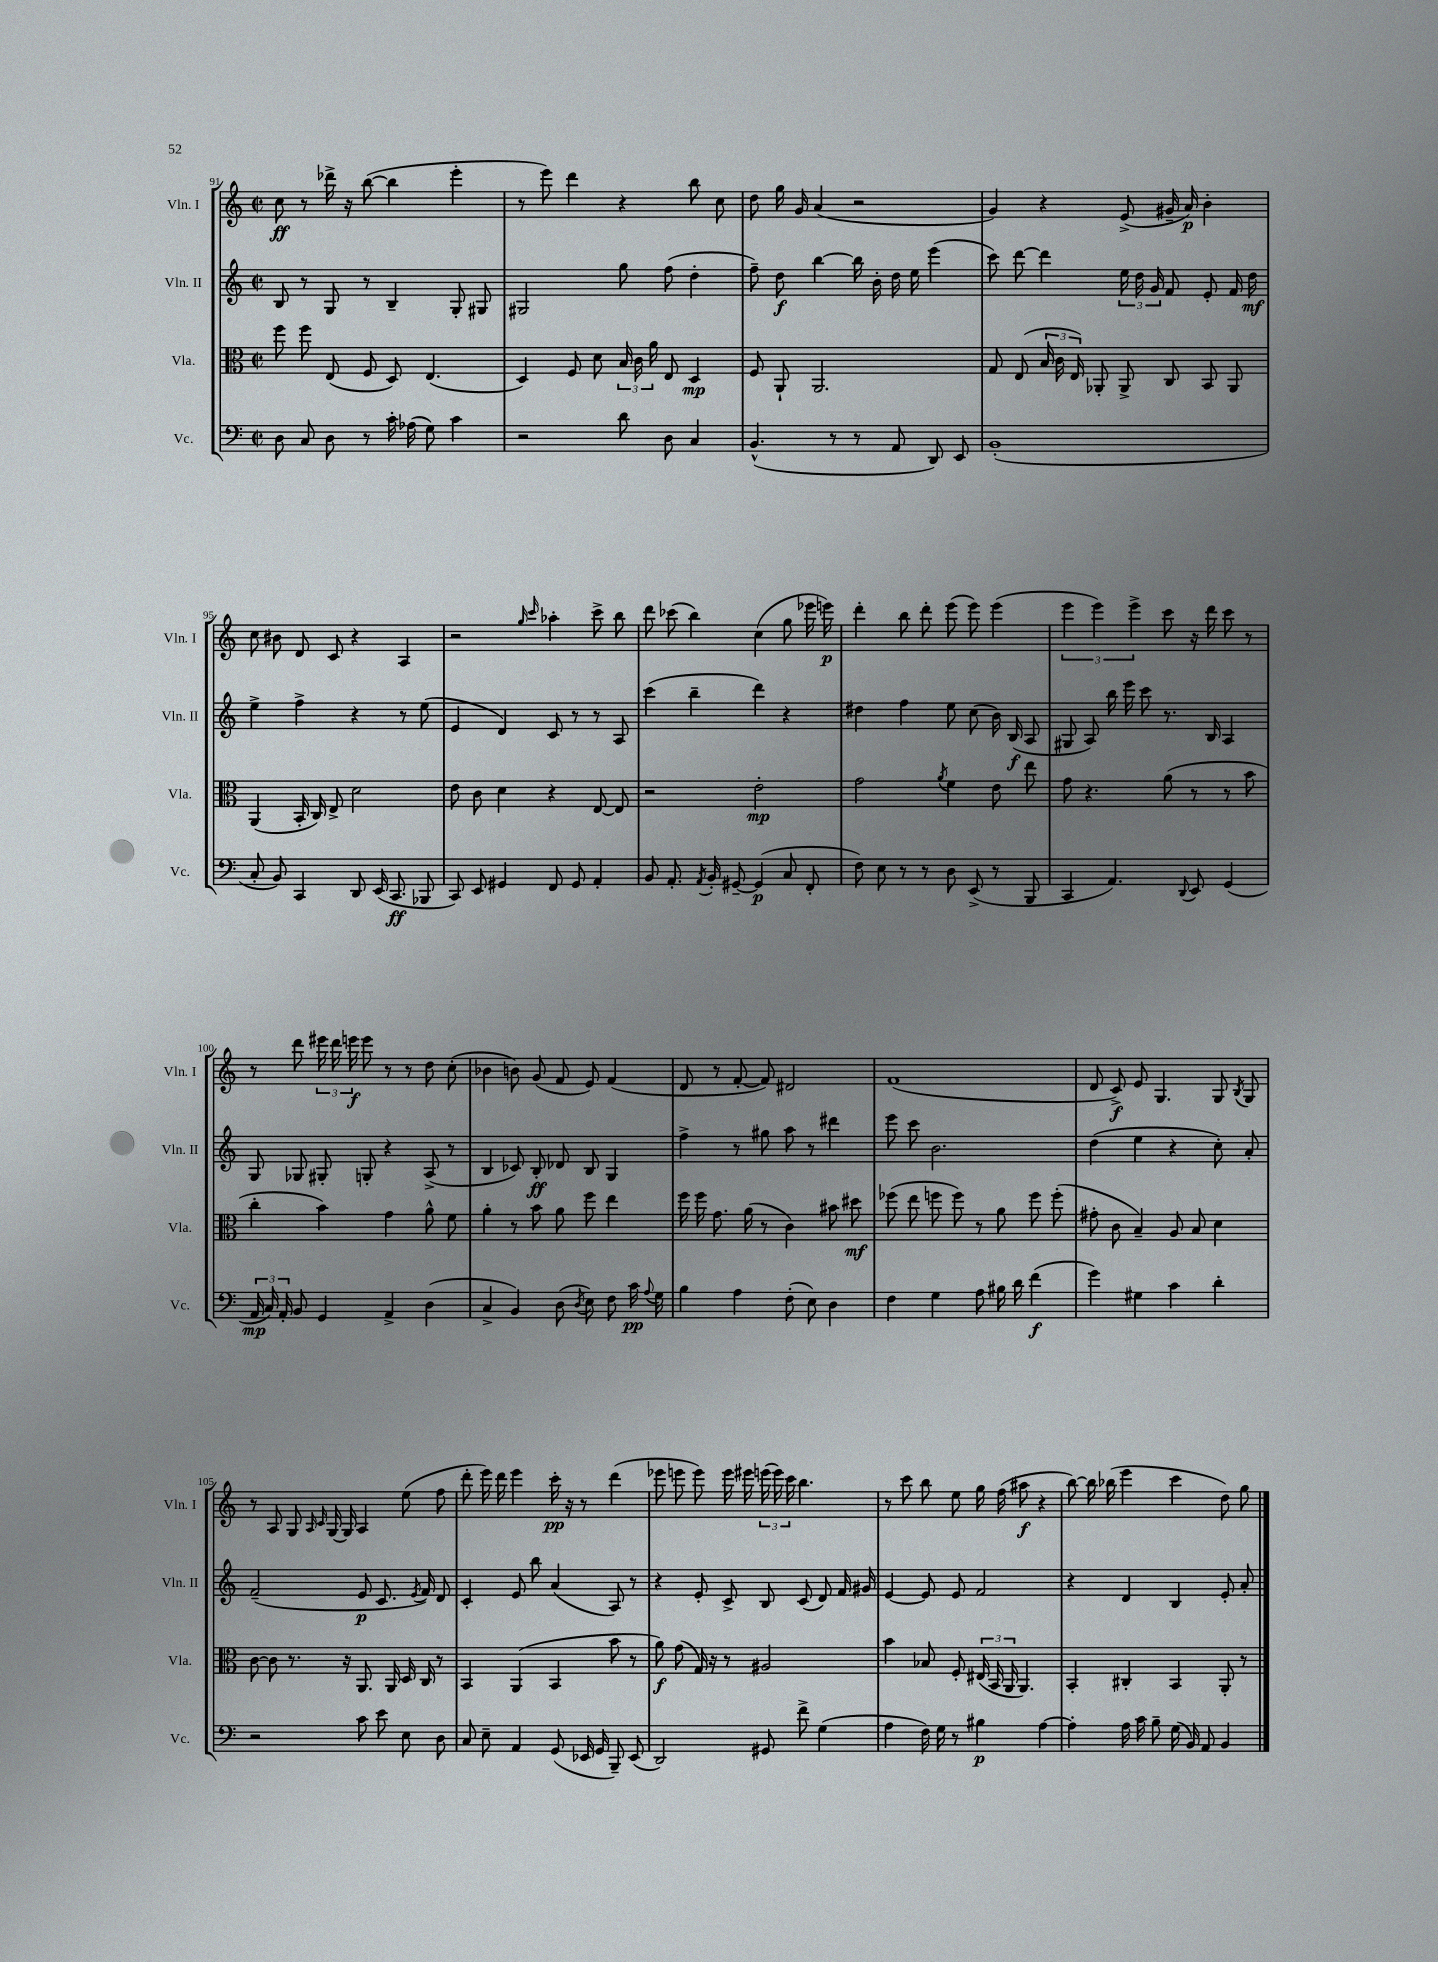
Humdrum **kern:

**kern	**kern	**kern	**kern
*staff4	*staff3	*staff2	*staff1
*clefF4	*clefC3	*clefG2	*clefG2
*k[]	*k[]	*k[]	*k[]
*M2/2	*M2/2	*M2/2	*M2/2
*met(c|)	*met(c|)	*met(c|)	*met(c|)
8D	8ff	8B	8cc
8C	8ff	8r	8r
8D	(8E	8G	16ddd-^
.	.	.	16r
8r	8F	8r	([8bb
16c'	8D)	4B~	4bb]
(16A-	.	.	.
8G)	(4.E	.	.
4c	.	8G'	4eee'
.	.	8G#	.
=	=	=	=
2r	4D)	2G#	8r
.	.	.	8eee)
.	8F	.	4ddd
.	8d	.	.
8d	24B	8gg	4r
.	24c	.	.
.	24a	.	.
8D	8E	(8ff	.
4C	4D	4dd'	8bb
.	.	.	8cc
=	=	=	=
(4.BB^^	8F	8ff~)	8dd
.	8AA`	8dd	16gg
.	.	.	16g
.	2.AA	[4bb	(4a
8r	.	.	.
8r	.	16bb]	2r
.	.	16b'	.
8AA	.	16dd	.
.	.	16ee	.
8DD)	.	(4eee	.
8EE	.	.	.
=	=	=	=
(1BB'	8G	8ccc)	4g)
.	(8E	[8ddd	.
.	24B	4ddd]	4r
.	24c	.	.
.	24E)	.	.
.	8AA-'	.	.
.	8AA-^	24ee	(8e^
.	.	24dd	.
.	.	24g	.
.	8C	8f	16g#~
.	.	.	16a)
.	8BB	8e'	4b'
.	8AA-	16f	.
.	.	16dd	.
=	=	=	=
8C'	(4AA	4ee^	8cc
8BB)	.	.	8b#
4CC	16BB'	4ff^	8d
.	16C)	.	.
.	8E^	.	8c
8DD	2d	4r	4r
(16EE	.	.	.
8.CC	.	.	.
.	.	8r	4A
8BBB-	.	(8ee	.
=	=	=	=
8CC)	8e	4e	2r
8EE	8c	.	.
4GG#	4d	4d)	.
.	.	.	16qqgg
.	.	.	16qqccc
8FF	4r	8c	4aa-'
8GG#	.	8r	.
4AA'	[8E	8r	8ccc^
.	8E]	8A	8bb
=	=	=	=
8BB	2r	(4ccc	8ddd
8.AA'	.	.	(8ccc-
.	.	4bb~	4bb)
8qAA	.	.	.
16BB'	.	.	.
[8GG#~	.	.	.
(4GG#]	2e'	4ddd)	(4cc
8C	.	4r	8gg
8FF'	.	.	16eee-
.	.	.	16eee)
=	=	=	=
8F)	2g	4dd#	4ddd'
8E	.	.	.
8r	.	4ff	8bb
8r	.	.	8ddd'
.	8qa	.	.
8D	4f	8ee	(8eee
(8EE^	.	(8cc	8eee)
8r	8e	16b)	(4eee
.	.	(16B	.
8BBB	8ee	8A	.
=	=	=	=
4CC	8g	8G#	6eee
.	4.r	8A)	.
.	.	.	6eee)
4.AA)	.	16bb	.
.	.	16eee	.
.	.	.	6eee^
.	.	8ccc	.
.	(8a	8.r	8ccc
8qqDD	.	.	.
8EE	8r	.	16r
.	.	16B	16ddd
(4GG	8r	4A	8ccc
.	8b	.	8r
=	=	=	=
24AA	4cc'	8G	8r
24C)	.	.	.
24AA'	.	.	.
8BB	.	8G-	8ddd
4GG	4b)	8G#'	24eee#
.	.	.	24ddd
.	.	.	24eee
.	.	8G'	8eee
4AA^	4g	4r	8r
.	.	.	8r
(4D	8a^^	(8A^	8dd
.	8f	8r	(8cc'
=	=	=	=
4C^	4a'	4B	4b-
4BB)	8r	8c-)	8b)
.	8b	8B'	(8g
(8D	8a	8d-	8f
8qD	.	.	.
8E)	8ff	8B	8e)
8F	4ee	4G	(4f
16c	.	.	.
8qqA	.	.	.
16G	.	.	.
=	=	=	=
4B	16ff	4ff^	8d
.	16ff	.	.
.	8.g	.	8r
4A	.	8r	[8f'
.	(16a	.	.
.	8r	8gg#	8f])
(8F'	4c)	8aa	2d#
8E)	.	8r	.
4D	8b#	4ddd#	.
.	8dd#	.	.
=	=	=	=
4F	(8ff-	8eee	(1f
.	8ee	8ccc	.
4G	8ff	2.b	.
.	8ff)	.	.
8A	8r	.	.
16B#	8a	.	.
16d	.	.	.
(4f	8ff	.	.
.	(8ff'	.	.
=	=	=	=
4g)	8g#'	(4dd	8d
.	8c	.	8c^)
4G#	4B~)	4ee	8e
.	.	.	4.G
4c	8A	4r	.
.	8B	.	.
4d'	4d	8cc')	8G
.	.	.	8qB
.	.	8a'	8G
=	=	=	=
2r	[8c	(2f~	8r
.	8c]	.	8A
.	8.r	.	8G
.	.	.	16qqA
.	.	.	16qqc
.	.	.	[16G
.	16r	.	16G]
8c	8.AA	8e	4A
8e	.	8.c	.
.	16AA	.	.
8E	16D	.	(8ee
.	.	8qe	.
.	16C	16f)	.
8D	8r	8d	8ff
=	=	=	=
8C	4BB	4c'	8ddd'
8E~	.	.	16eee)
.	.	.	16ddd
4AA	(4AA	8e	4eee
.	.	8bb	.
(8GG	4BB	(4a	16ccc'
.	.	.	16r
16EE-	.	.	8r
16GG	.	.	.
8BBB~)	8b	8A)	(4ddd
(8EE-	8r	8r	.
=	=	=	=
2DD)	8a)	4r	8eee-
.	(8g	.	8eee
.	16G)	8e'	8eee)
.	16r	.	.
.	8r	8c^	16eee
.	.	.	16eee#
8GG#	2A#	8B	(24eee
.	.	.	24eee)
.	.	.	24ccc
8f^	.	(8c	4.bb
(4G	.	8d)	.
.	.	16f	.
.	.	16g#	.
=	=	=	=
4A	4b	[4e	8r
.	.	.	8ccc
16F)	8B-	8e]	8bb
16G	.	.	.
8r	8F'	8e	8ee
4B#	(24E#	2f	16gg
.	24BB	.	.
.	.	.	(16ff
.	24AA	.	.
.	4.AA)	.	8aa#
[4A	.	.	4r
=	=	=	=
4A']	4BB'	4r	[8bb)
.	.	.	16bb]
.	.	.	(16bb-
16A	4C#'	4d	4eee
16c	.	.	.
8B~	.	.	.
(16G	4BB	4B	4ccc
16BB)	.	.	.
8AA	.	.	.
4BB	8AA'	8e'	8dd)
.	8r	8a'	8gg
==	==	==	==
*-	*-	*-	*-
